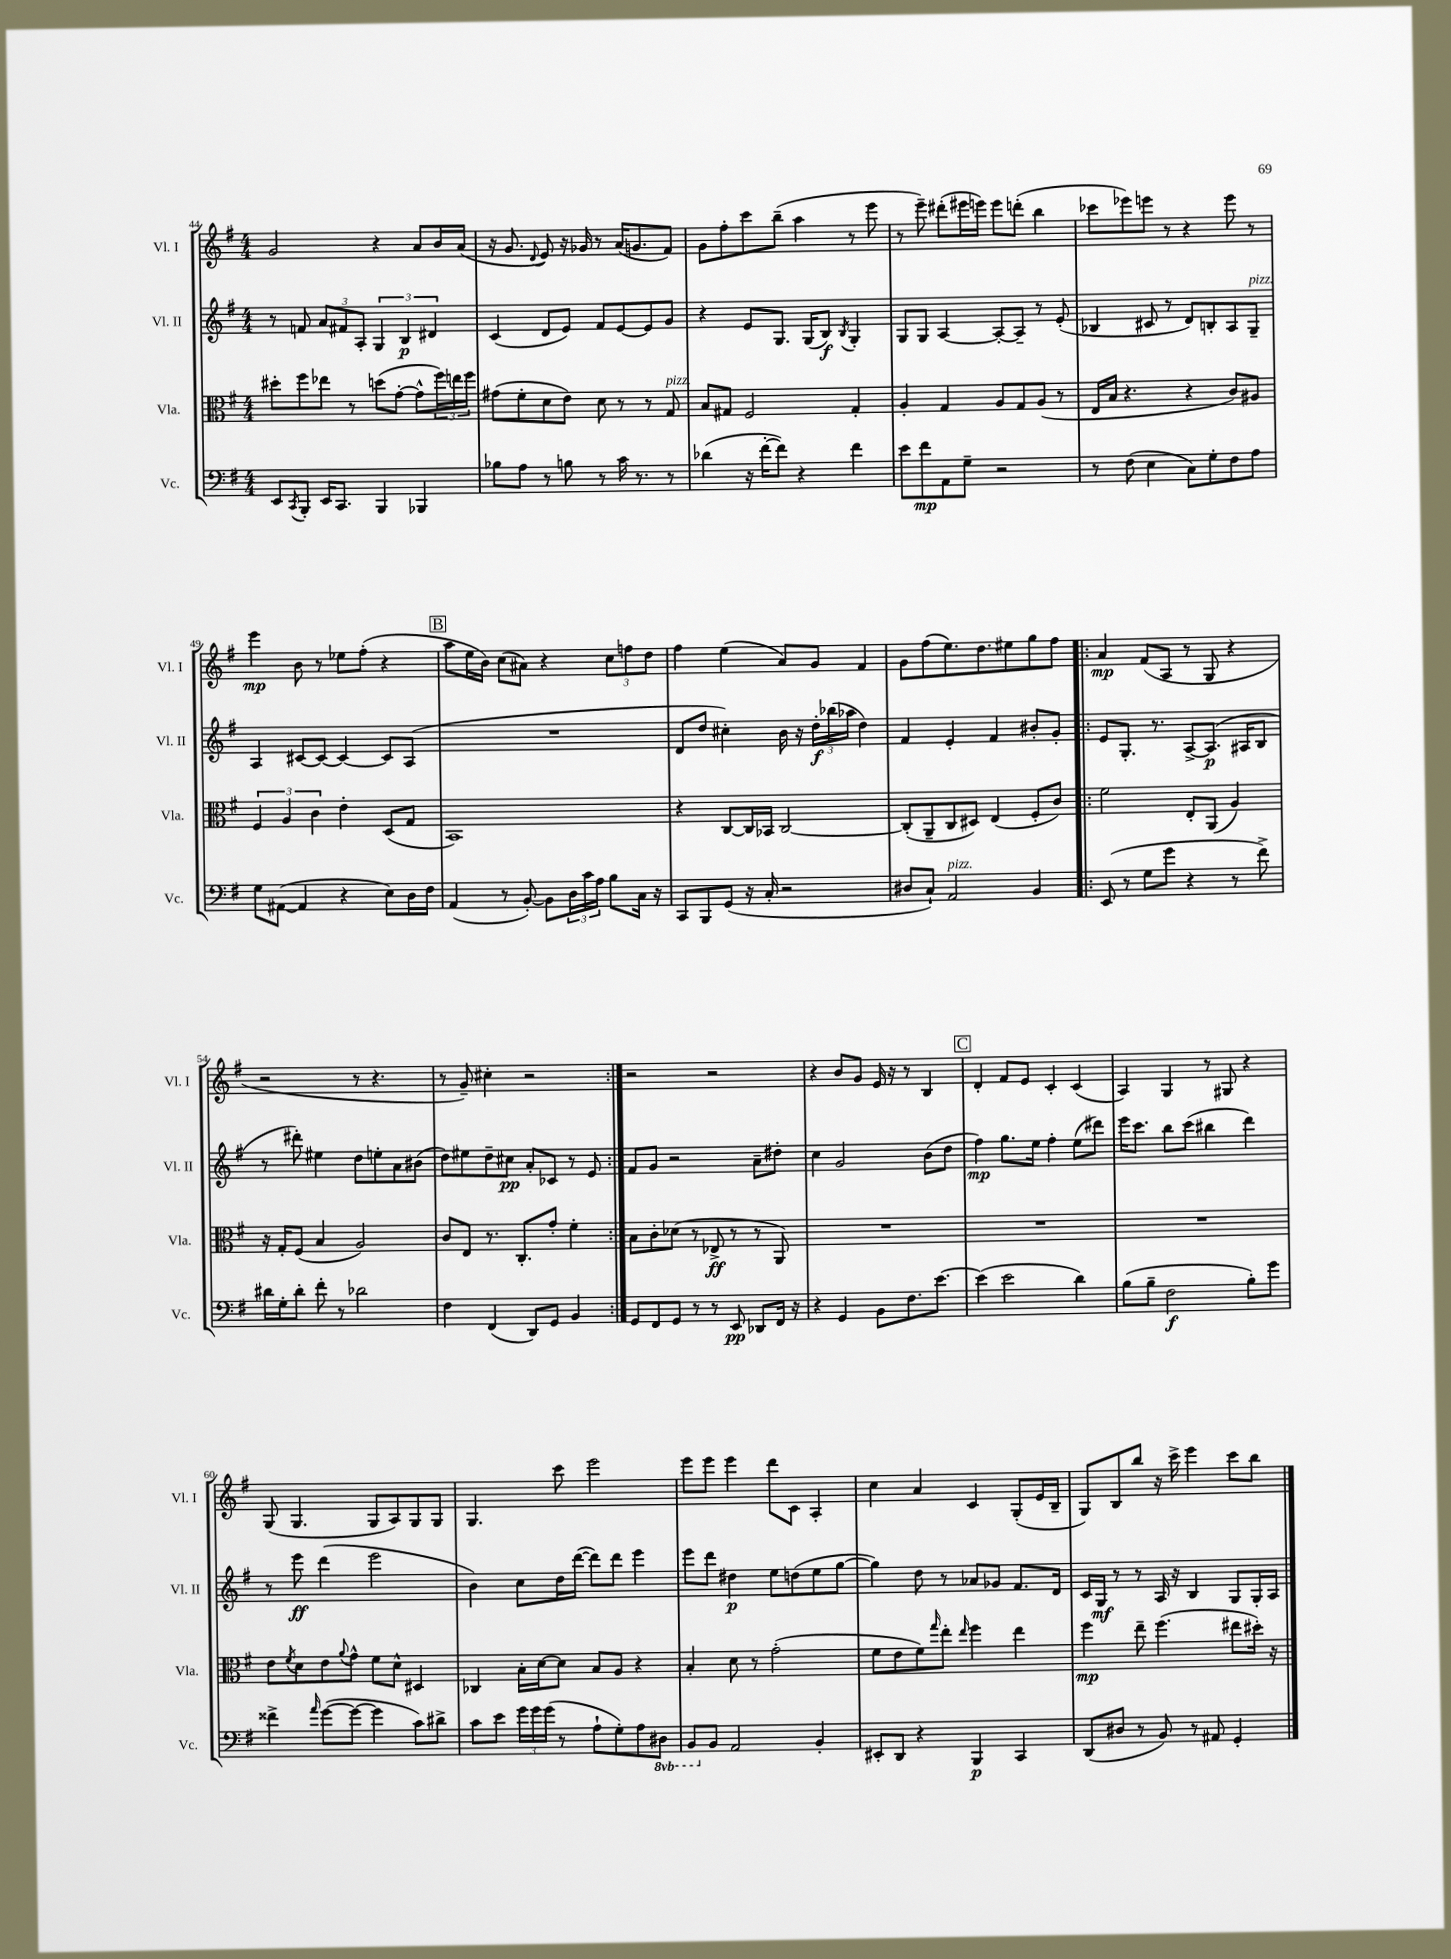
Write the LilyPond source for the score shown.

<<
\new StaffGroup <<
\new Staff = "s0" \with { instrumentName = "Vl. I" shortInstrumentName = "Vl. I" } {
    \clef treble \key g \major \numericTimeSignature \time 4/4
    g'2 r4 a'8 b'16 a'16( |
    r16 g'8. \appoggiatura { d'8 } e'8) r16 ges'16 r8 a'16( g'8. fis'8) |
    g'8 fis''8-. c'''8 b''8--( a''4 r8 e'''8 |
    r8 e'''8--) dis'''8-.( eis'''16 e'''16) e'''8 d'''8-.( b''4 |
    ces'''8 ees'''8) e'''8 r8 r4 e'''8 r8 |
    e'''4\mp b'8 r8 ees''8 fis''8-.( r4 |
    \mark \markup { \box "B" } a''8 e''16 b'16) c''8( ais'8) r4 \tuplet 3/2 { c''8 f''8 d''8 } |
    fis''4 e''4( a'8) g'8 fis'4 |
    g'8 fis''8( e''8.) d''8. eis''8 g''8 fis''8 |
    \repeat volta 2 { a'4\mp fis'8( a8 r8 g8 r4 |
    r2 r8 r4. |
    r8 g'8--) cis''4-. r2 | }
    r2 r2 |
    r4 b'8 g'8 e'16 r16 r8 b4 |
    \mark \markup { \box "C" } d'4-. fis'8 e'8 c'4-. c'4( |
    a4) g4 r8 gis8 r4 |
    g8( g4. g8 a8) g8 g8 |
    g4. c'''8 e'''2 |
    e'''8 e'''8 e'''4 d'''8 c'8 a4-. |
    c''4 a'4 c'4 g8-.( e'16 b16-- |
    g8) b8 b''8 r16 c'''16-> e'''4 c'''8 b''8 \bar "|." |
}
\new Staff = "s1" \with { instrumentName = "Vl. II" shortInstrumentName = "Vl. II" } {
    \clef treble \key g \major \numericTimeSignature \time 4/4
    r8 f'8 \tuplet 3/2 { a'8 fis'8 a8-. } \tuplet 3/2 { g4 b4\p dis'4 } |
    c'4( d'8 e'8) fis'8 e'8~ e'8 g'8 |
    r4 e'8 g8. g16( b8\f) \acciaccatura { b8 } g4-. |
    g8 g8 a4~ a8~-. a8-- r8 e'8-.( |
    bes4 cis'8 r8 d'8) b8-. a8 g8--^\markup { \italic "pizz." } |
    a4 cis'8~ cis'8~ cis'4~ cis'8 a8( |
    \mark \markup { \box "B" } R1 |
    d'8 d''8 cis''4-.) b'16 r16 \tuplet 3/2 { d''16-.\f bes''16( aes''16 } d''4) |
    fis'4 e'4-. fis'4 bis'8-. g'8-. |
    \repeat volta 2 { e'8 g8.-. r8. a8~-> a8.\p( ais16 b8 |
    r8 dis'''8-.) eis''4 d''8 e''8-. a'8 bis'8( |
    d''8) eis''8 d''8-- cis''8\pp a'8-. ces'8 r8 e'8 | }
    fis'8 g'8 r2 a'8-- dis''8-. |
    c''4 g'2 b'8( d''8 |
    \mark \markup { \box "C" } fis''4\mp) g''8. e''16 fis''4-. e''8( dis'''8) |
    e'''16 c'''8. b''8 c'''8( bis''4 d'''4) |
    r8 e'''8\ff d'''4( e'''2 |
    b'4) c''8 d''16 d'''16~( d'''8) d'''8 e'''4 |
    e'''8 d'''8 dis''4\p e''8 d''8( e''8 g''8~ |
    g''4) d''8 r8 aes'8 ges'8 fis'8. d'16 |
    c'16 g16\mf r8 r8 a16 r16 b4 g8 g16-. a16 \bar "|." |
}
\new Staff = "s2" \with { instrumentName = "Vla." shortInstrumentName = "Vla." } {
    \clef alto \key g \major \numericTimeSignature \time 4/4
    dis''8-. fis''8 ees''8 r8 d''8( g'8~-. g'8-^ \tuplet 3/2 { fis''16) e''16 fis''16 } |
    gis'8( fis'8-. d'8 e'8) d'8 r8 r8 g8^\markup { \italic "pizz." } |
    b8 gis8 fis2 gis4-. |
    a4-. g4 a8 g8 a8( r8 |
    e16 b16 r4. r4 c'8) ais8 |
    \tuplet 3/2 { fis4 a4 c'4 } e'4-. d8( g8 |
    \mark \markup { \box "B" } b,1) |
    r4 c8~ c16 bes,16 c2~ |
    c8-.( a,8-- c8 dis8) e4( fis8-. c'8) |
    \repeat volta 2 { fis'2 e8-. a,8( a4) |
    r16 g16-. fis8( b4 a2) |
    c'8 e8 r8. c8.-. g'8-. fis'4-. | }
    b8 c'8-. des'8( r8 ees8->\ff r8 r8 a,8) |
    R1 |
    \mark \markup { \box "C" } R1 |
    R1 |
    e'8 \acciaccatura { fis'8 } d'8 e'8 \appoggiatura { a'8 } g'8-^ fis'8 d'8-^ dis4 |
    ces4 b16-. d'16~ d'8 b8 a8 r4 |
    b4-. d'8 r8 g'2-.( |
    fis'8 e'8 fis'8) \grace { g''16 } e''8-. \grace { e''16 } fis''4 e''4 |
    fis''4\mp e''8-- fis''4.( eis''8 dis''16-.) r16 \bar "|." |
}
\new Staff = "s3" \with { instrumentName = "Vc." shortInstrumentName = "Vc." } {
    \clef bass \key g \major \numericTimeSignature \time 4/4 \set Staff.ottavationMarkups = #ottavation-simple-ordinals
    e,8 \acciaccatura { c,8 } b,,8-. e,16 c,8. b,,4 bes,,4 |
    bes8 a8 r8 b8 r8 c'16 r8. r8 |
    des'4( r16 fis'16~-. fis'8) r4 fis'4 |
    e'8 fis'8\mp a,8 g8-- r2 |
    r8 fis8( e4 c8) g8-. fis8 a8 |
    g8 ais,8~( ais,4 r4 e8) d16 fis16 |
    \mark \markup { \box "B" } a,4( r8 b,8~-.) b,8 \tuplet 3/2 { d16 c'16 a16 } b8 c16 r16 |
    c,8 b,,8 g,8( r16 c16-. r2 |
    dis8 c8-!) a,2^\markup { \italic "pizz." } b,4 |
    \repeat volta 2 { e,8( r8 g8 g'8 r4 r8 fis'8->) |
    dis'16 g16-. dis'8-. fis'8-. r8 des'2 |
    fis4 fis,4( d,8) g,8 b,4 | }
    g,8 fis,8 g,8 r8 r8 e,8\pp des,8 fis,16 r16 |
    r4 g,4 b,8 fis8. e'8.~ |
    \mark \markup { \box "C" } e'4( e'2 d'4) |
    b8( b8-- fis2\f b8-.) g'8 |
    fisis'4-> \grace { a'16 } g'8~( g'8~ g'4 c'8) dis'8-> |
    c'8 e'8 \tuplet 3/2 { g'16 g'16 g'16( } r8 a8-! g8-.) a8 \ottava #-1 dis,8 |
    b,,8 \ottava #0 b,8 a,2 b,4-. |
    eis,8-. d,8 r4 b,,4\p c,4 |
    d,8( dis8 r8 b,8) r8 ais,8 g,4-. \bar "|." |
}
>>
>>
\layout { \context { \Score currentBarNumber = #44 } }
